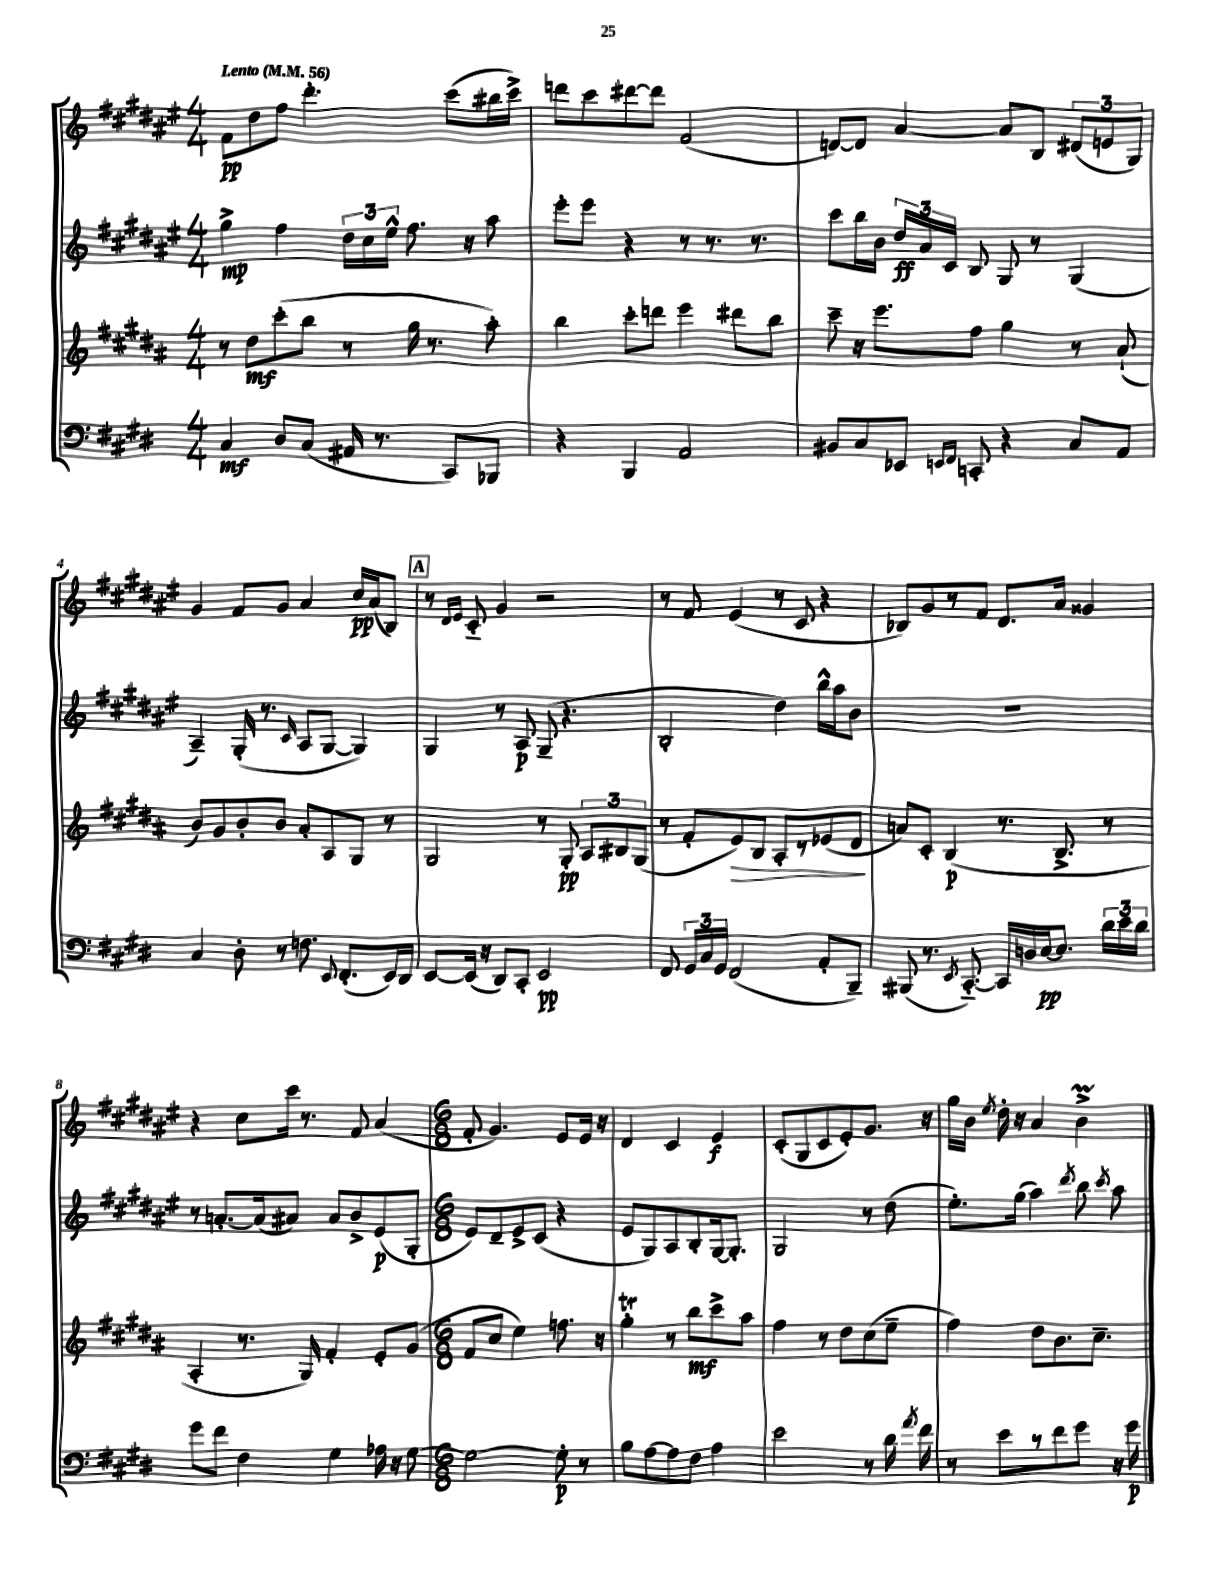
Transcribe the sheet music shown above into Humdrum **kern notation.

**kern	**dynam	**kern	**dynam	**kern	**dynam	**kern	**dynam
*part4	*part4	*part3	*part3	*part2	*part2	*part1	*part1
*staff4	*staff4	*staff3	*staff3	*staff2	*staff2	*staff1	*staff1
*clefF4	*	*clefG2	*	*clefG2	*	*clefG2	*
*k[f#c#g#d#]	*	*k[f#c#g#d#a#]	*	*k[f#c#g#d#a#e#]	*	*k[f#c#g#d#a#e#]	*
*M4/4	*	*M4/4	*	*M4/4	*	*M4/4	*
*MM56	*	*MM56	*	*MM56	*	*MM56	*
=1	=1	=1	=1	=1	=1	=1	=1
!	!	!	!	!	!	!LO:TX:a:B:t=Lento	!
4C#/	mf	8r	.	4gg#^\	mp	8f#\L	pp
.	.	8dd#\L	mf	.	.	8dd#\	.
8D#/L	.	(8ccc#'\	.	4ff#\	.	8ff#\J	.
(8C#/J	.	8bb\J	.	.	.	4.ddd#'\	.
16AA#X/	.	8r	.	24dd#\LL	.	.	.
.	.	.	.	24cc#\	.	.	.
8.r	.	.	.	.	.	.	.
.	.	.	.	24ee#^^\JJ	.	.	.
.	.	16gg#\	.	8.ff#\	.	.	.
.	.	8.r	.	.	.	.	.
8CC#/L)	.	.	.	.	.	(8ccc#\L	.
.	.	.	.	16r	.	.	.
8BBB-X/J	.	8aa#'\)	.	8aa#\	.	16bb#X\L	.
.	.	.	.	.	.	16ccc#^\JJ)	.
=2	=2	=2	=2	=2	=2	=2	=2
4r	.	4bb\	.	8eee#'\L	.	8dddn\L	.
.	.	.	.	8eee#\J	.	8ccc#\	.
4BBB/	.	8ccc#'\L	.	4r	.	[8ddd#X\	.
.	.	8dddn\J	.	.	.	8ddd#\J]	.
2AA/	.	4eee\	.	8r	.	(2f#/	.
.	.	.	.	8.r	.	.	.
.	.	8ddd#X\L	.	.	.	.	.
.	.	.	.	8.r	.	.	.
.	.	8bb\J	.	.	.	.	.
=3	=3	=3	=3	=3	=3	=3	=3
8BB#X/L	.	8ccc#~\	.	8ccc#\L	.	[8dn/L)	.
8C#/	.	16r	.	16bb\L	.	8d/J]	.
.	.	8.eee\L	.	16b\JJ	.	.	.
8EE-X/J	.	.	.	24dd#/LL	ff	[4a#/	.
.	.	.	.	24a#/	.	.	.
.	.	.	.	24c#/JJ	.	.	.
16qqEEn/LL	.	.	.	.	.	.	.
16qqFF#/JJ	.	.	.	.	.	.	.
8CCn'/	.	8ff#\J	.	8B/	.	.	.
4r	.	4gg#\	.	8G#/	.	8a#/L]	.
.	.	.	.	8r	.	8B/J	.
8C#/L	.	8r	.	(4G#/	.	(12d#X/L	.
.	.	.	.	.	.	12en/	.
8AA/J	.	(8a#`/	.	.	.	.	.
.	.	.	.	.	.	12G#/J)	.
!!LO:LB:g=z
=4	=4	=4	=4	=4	=4	=4	=4
4C#/	.	8b/L)	.	4A#~/)	.	4g#/	.
.	.	8g#/	.	.	.	.	.
8D#'\	.	8b'/	.	(16G#'/	.	8f#/L	.
.	.	.	.	8.r	.	.	.
8r	.	8b/J	.	.	.	8g#/J	.
.	.	.	.	16qqc#/	.	.	.
8.Fn\	.	8a#'/L	.	8A#/L	.	4a#/	.
.	.	8A#/	.	[8G#/J	.	.	.
8qqEE/	.	.	.	.	.	.	.
(8.FF#'/L	.	.	.	.	.	.	.
.	.	8G#/J	.	4G#/])	.	16cc#/LL	pp
.	.	.	.	.	.	(16a#/J	.
16EE/L)	.	8r	.	.	.	8B/J)	.
16DD#/JJ	.	.	.	.	.	.	.
!!LO:REH:place=s1:t=A
=5	=5	=5	=5	=5	=5	=5	=5
[8EE/L	.	2G#/	.	4G#/	.	8r	.
.	.	.	.	.	.	16qqd#/LL	.
.	.	.	.	.	.	16qqe#/JJ	.
(16EE/Jk]	.	.	.	.	.	8c#/	.
16r	.	.	.	.	.	.	.
8DD#/L)	.	.	.	8r	.	4g#/	.
8CC#'/J	.	.	.	8A#/	p	.	.
2EE/	pp	8r	.	(8G#~/	.	2r	.
.	.	8G#'/	pp	4.r	.	.	.
.	.	12A#/L	.	.	.	.	.
.	.	12B#X/	.	.	.	.	.
.	.	(12G#/J	.	.	.	.	.
=6	=6	=6	=6	=6	=6	=6	=6
8FF#/	.	8r	.	2B'/	.	8r	.
24GG#/LL	.	8f#'/L	.	.	.	8f#/	.
24C#/	.	.	.	.	.	.	.
24GG#/JJ	.	.	.	.	.	.	.
!	!	!	!LO:HP:b	!	!	!	!
(2FF#/	.	8e/)	>	.	.	(4e#/	.
.	.	8B/J	.	.	.	.	.
.	.	8A#'/L	.	4dd#\)	.	8r	.
.	.	8r	.	.	.	8c#/	.
8AA'/L	.	(8e-X/	.	16bb^^\LL	.	4r	.
.	.	.	.	16aa#\J	.	.	.
8BBB~/J)	.	8d#/J	.	8b\J	.	.	.
.	.	.	]	.	.	.	.
=7	=7	=7	=7	=7	=7	=7	=7
(8BBB#X/	.	8an/L)	.	1r	.	8B-X/L)	.
8.r	.	8c#'/J	.	.	.	8g#/	.
.	.	(4B/	p	.	.	8r	.
8qEE/	.	.	.	.	.	.	.
[8.CC#/)	.	.	.	.	.	.	.
.	.	.	.	.	.	8f#/J	.
16CC#/LL]	.	8.r	.	.	.	8.d#/L	.
16Dn/	.	.	.	.	.	.	.
[16E/J	pp	.	.	.	.	.	.
8.E/J]	.	8.B^/	.	.	.	16a#/Jk	.
.	.	.	.	.	.	4g##X/	.
24d#\LL	.	8r	.	.	.	.	.
24e\	.	.	.	.	.	.	.
24d#\JJ	.	.	.	.	.	.	.
!!LO:LB:g=z
=8	=8	=8	=8	=8	=8	=8	=8
8g#\L	.	4A#'/	.	8r	.	4r	.
8f#\J	.	.	.	[8.an'/L	.	.	.
4F#\	.	8.r	.	.	.	8cc#\L	.
.	.	.	.	(16a/k]	.	.	.
.	.	.	.	8a#X/J)	.	16ccc#\Jk	.
.	.	16G#/)	.	.	.	8.r	.
4G#\	.	4f#'/	.	8a#/L	.	.	.
.	.	.	.	8b^/	.	8f#/	.
16A-X\	.	8e'/L	.	(8e#/	p	(4a#/	.
16r	.	.	.	.	.	.	.
[8G#\	.	(8g#/J	.	8G#'/J	.	.	.
=9	=9	=9	=9	=9	=9	=9	=9
*M6/8	*	*M6/8	*	*M6/8	*	*M6/8	*
2G#\_	.	8f#/L	.	8e#/L)	.	8f#'/	.
.	.	8cc#/J	.	8d#~/	.	4.g#/)	.
.	.	4ee\)	.	8e#^/	.	.	.
.	.	.	.	(8c#/J	.	.	.
8G#'\]	p	8.ffn\	.	4r	.	8e#/L	.
8r	.	.	.	.	.	16e#/Jk	.
.	.	16r	.	.	.	16r	.
=10	=10	=10	=10	=10	=10	=10	=10
8B\L	.	4gg#T'\	.	8e#/L	.	4d#/	.
[8A\	.	.	.	8G#/)	.	.	.
8A\]	.	8r	.	8A#/	.	4c#/	.
8F#\J	.	8bb\L	mf	8B'/	.	.	.
4A\	.	8ccc#^\	.	[16G#/k	.	4e#/	f
.	.	.	.	8.G#'/J]	.	.	.
.	.	8aa#\J	.	.	.	.	.
=11	=11	=11	=11	=11	=11	=11	=11
2e\	.	4ff#\	.	2G#/	.	(8c#'/L	.
.	.	.	.	.	.	8G#/	.
.	.	8r	.	.	.	8c#/	.
.	.	8dd#\L	.	.	.	8e#'/)	.
8r	.	(8cc#\	.	8r	.	8.g#/J	.
16d#\	.	8ee~\J	.	(8dd#\	.	.	.
8qa/	.	.	.	.	.	.	.
16f#\	.	.	.	.	.	16r	.
=12	=12	=12	=12	=12	=12	=12	=12
8r	.	4ff#\)	.	8.ee#'\L)	.	16gg#\LL	.
.	.	.	.	.	.	16b\JJ	.
.	.	.	.	.	.	8qee#/	.
8e\L	.	.	.	.	.	16dd#'\	.
.	.	.	.	(16gg#\Jk	.	16r	.
8r	.	8dd#\L	.	4aa#\)	.	4a#/	.
8f#\	.	8.b\	.	.	.	.	.
.	.	.	.	8qddd#/	.	.	.
8g#\J	.	.	.	8bb\	.	4bM^\	.
.	.	8.cc#~\J	.	.	.	.	.
.	.	.	.	8qccc#/	.	.	.
16r	.	.	.	8aa#\	.	.	.
16g#\	p	.	.	.	.	.	.
==	==	==	==	==	==	==	==
*-	*-	*-	*-	*-	*-	*-	*-
